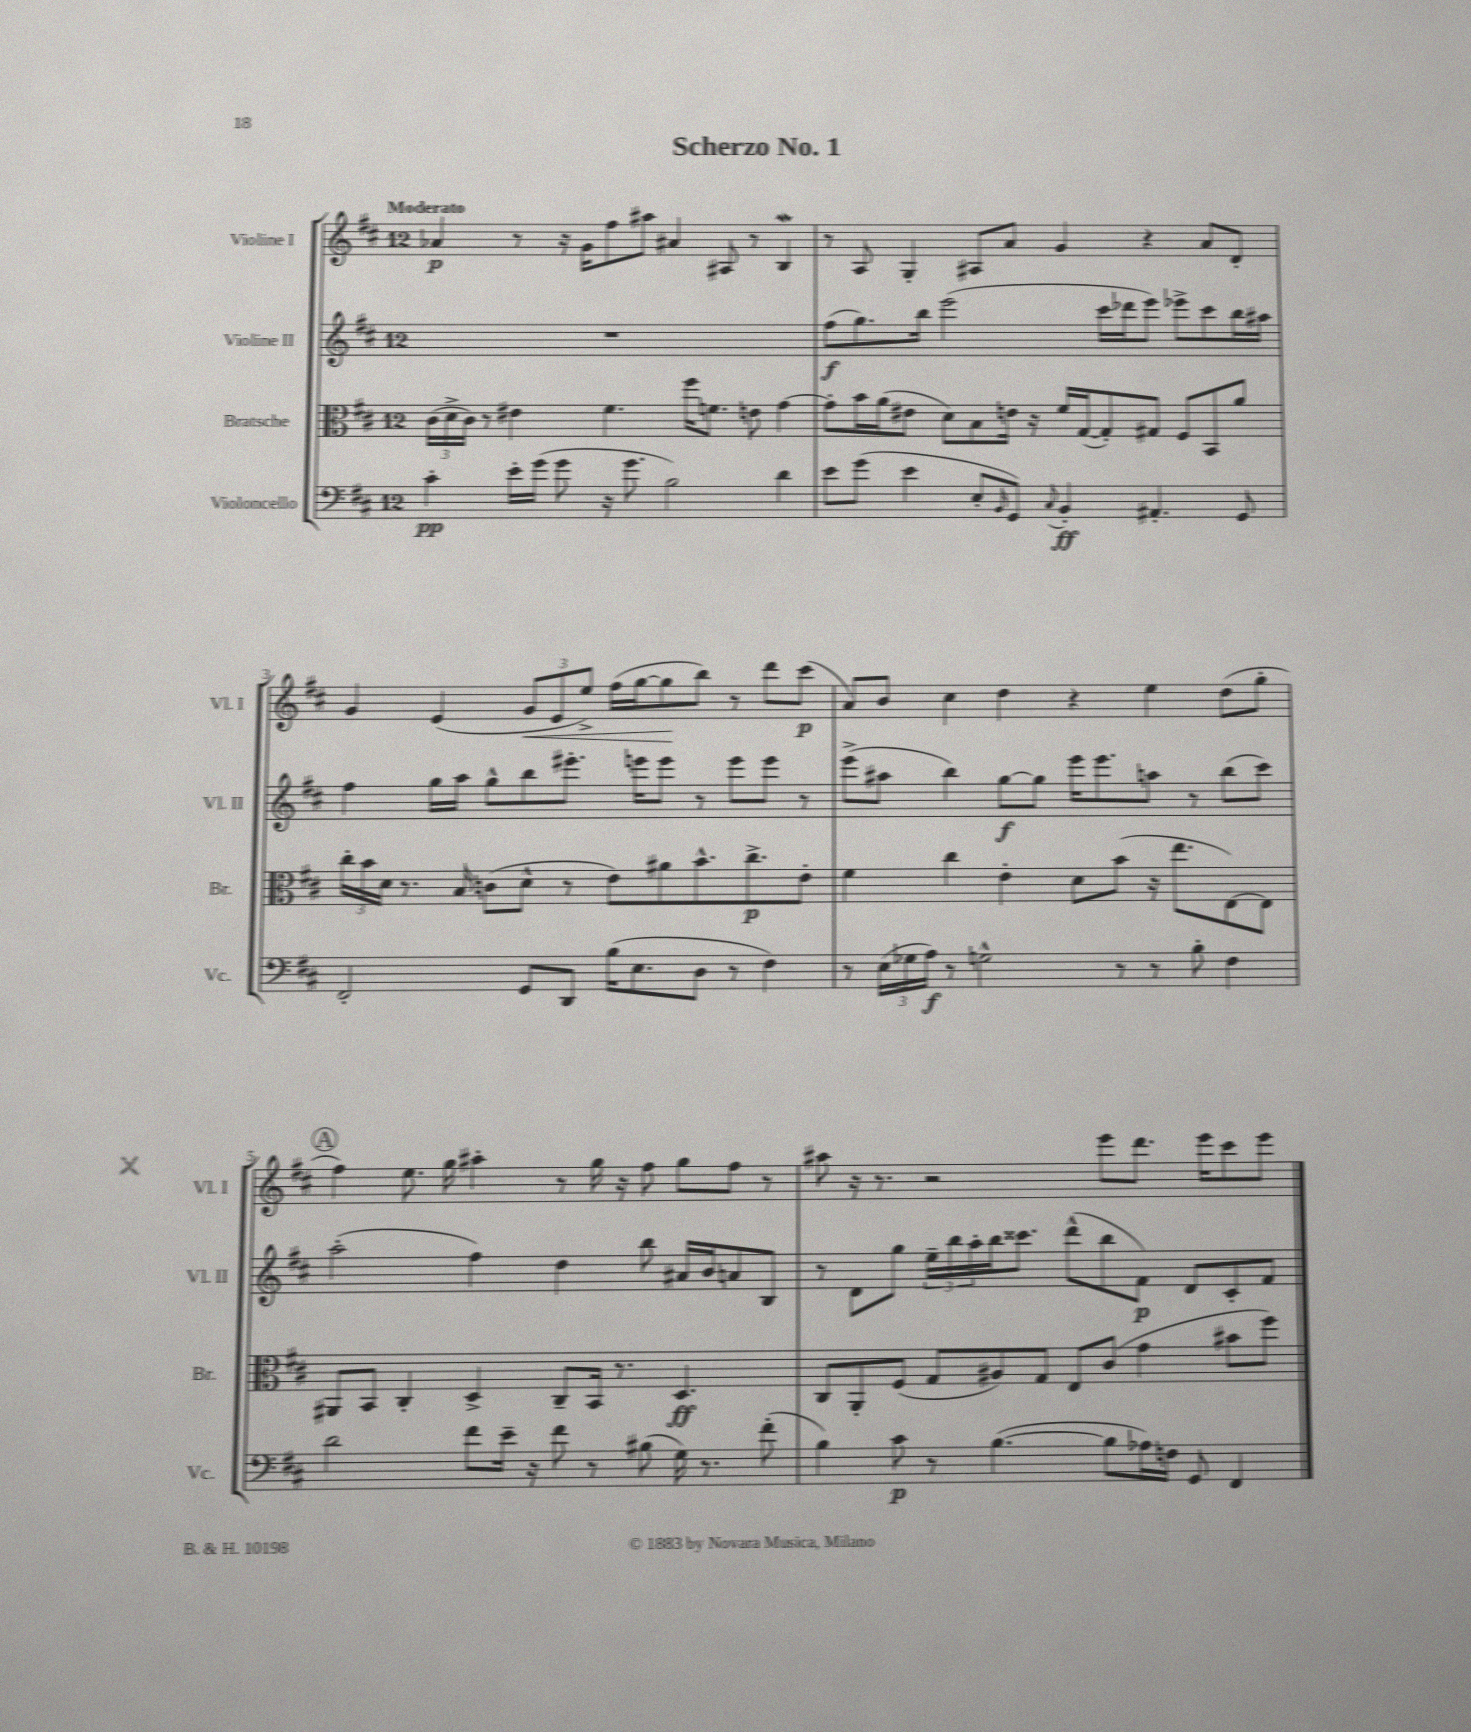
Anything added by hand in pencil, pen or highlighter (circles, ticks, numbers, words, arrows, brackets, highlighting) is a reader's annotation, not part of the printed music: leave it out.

**kern	**kern	**kern	**kern
*staff4	*staff3	*staff2	*staff1
*clefF4	*clefC3	*clefG2	*clefG2
*k[f#c#]	*k[f#c#]	*k[f#c#]	*k[f#c#]
*M12/8	*M12/8	*M12/8	*M12/8
4c#'	(24c#	1.r	4a-
.	24d^	.	.
.	24c#)	.	.
.	8r	.	.
16e'	4e#	.	8r
(16g	.	.	.
8g	.	.	16r
.	.	.	16g
16r	4.f#	.	8ff#
8.g	.	.	.
.	.	.	8aa#
2B)	.	.	4a#
.	16ff#	.	.
.	8.f	.	.
.	.	.	8A#
.	8e	.	8r
4d	[4g	.	4B
=	=	=	=
8e	8g']	(8ff#	8r
(8g	16b	8.gg)	8A
.	(16a	.	.
4e	8e#	.	4G'
.	.	16bb	.
.	8d)	(2eee	.
8E'	8B	.	8A#
16qqBB	.	.	.
8GG)	16e	.	8a
.	16r	.	.
8qqC#	.	.	.
4BB'	16f#	.	4g
.	([16G	.	.
.	8G'])	16ccc#	.
.	.	16ddd-	.
4.AA#'	8G#	8eee)	4r
.	8F#	8eee-^	.
.	8BB	8ccc#	8a
8GG	8a	16bb	8d'
.	.	16aa#	.
=	=	=	=
2FF#'	24cc#'	4ff#	4g
.	24b	.	.
.	24d	.	.
.	8.r	.	.
.	.	16gg	(4e
.	16B	16aa	.
.	(8c	8gg^^	.
8GG	8d^^	8bb	12g
.	.	.	12e
8DD	8r	8.eee#'	.
.	.	.	12ee^)
(16B	8e)	.	(16ff#
8.E	.	16eee	[16gg
.	8a#	8eee	8gg]
8D	8.b^^	8r	8bb)
8r	.	8eee	8r
.	8.cc#^	.	.
4F#)	.	8eee	8ddd
.	8e'	8r	(8ccc#
=	=	=	=
8r	4f#	(8eee^	8a)
(24E	.	8aa#	8b
24G-	.	.	.
24A)	.	.	.
8r	4cc#	4bb)	4cc#
2G^^	.	.	.
.	4e'	[8gg	4dd
.	.	8gg]	.
.	8d	16eee	4r
.	.	8.eee	.
8r	(8b	.	.
8r	16r	8aa	4ee
.	8.ee	.	.
8B'	.	8r	.
4F#	[8E)	(8bb	(8dd
.	8E]	8ccc#)	8gg'
=	=	=	=
2d	8AA#	(2aa'	4ff#)
.	8BB	.	.
.	4C#'	.	8.ee
.	.	.	16gg
8f#	4D^	4ff#)	4aa#'
16e~	.	.	.
16r	.	.	.
8f#	8C#~	4dd	8r
8r	16BB	.	16gg
.	8.r	.	16r
(8B#	.	8bb	8ff#
16G)	4.D	16a#	8gg
8.r	.	16b	.
.	.	8a	8ff#
(8f#'	.	8B	8r
=	=	=	=
4B)	8C#	8r	8aa#
.	8AA'	8d	16r
.	.	.	8.r
8c#	(8F#	8gg	.
8r	8G	24ee~	2r
.	.	24bb	.
.	.	24aa'	.
([4.B	8A#)	16bb	.
.	.	8.ccc##	.
.	8G	.	.
.	8E	(8ddd^^	.
8B]	(8c#	8bb	8eee
16A-)	4g	8f#)	8.ddd
16F	.	.	.
8GG	.	8d	.
.	.	.	16eee
4FF#	8b#	8c#'	8ccc#
.	8ff#)	8f#	8eee
==	==	==	==
*-	*-	*-	*-
